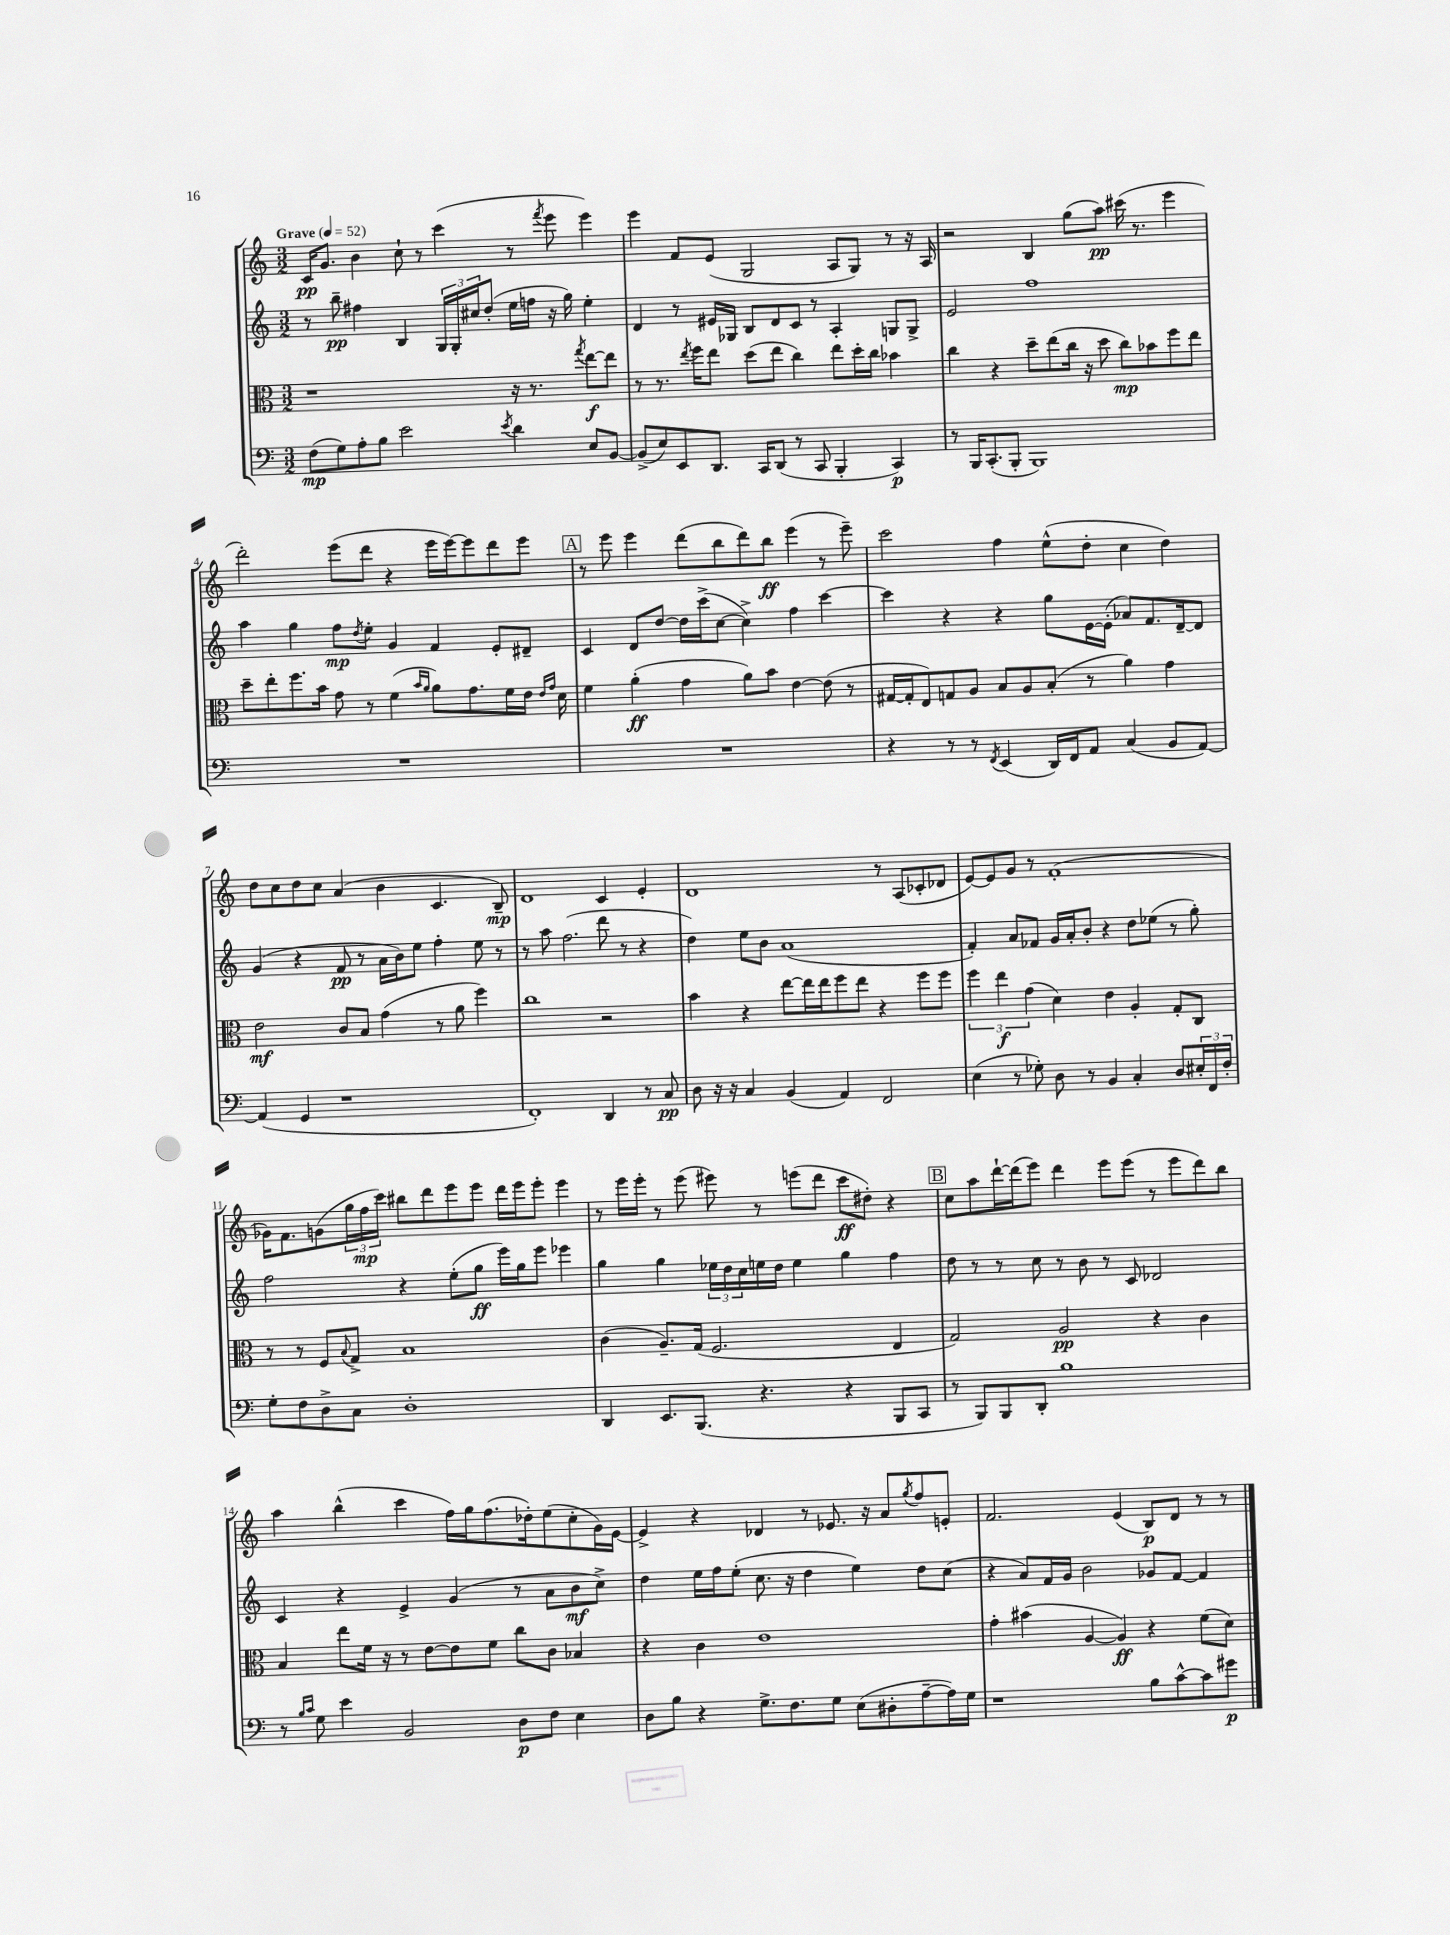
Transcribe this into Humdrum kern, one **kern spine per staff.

**kern	**kern	**kern	**kern
*staff4	*staff3	*staff2	*staff1
*clefF4	*clefC3	*clefG2	*clefG2
*k[]	*k[]	*k[]	*k[]
*M3/2	*M3/2	*M3/2	*M3/2
*MM52	*MM52	*MM52	*MM52
(8F\L	1r	8r	16c/LK
.	.	.	8.g/J
8G\)	.	8bb~\	.
8A'\	.	4ff#\	4b\
8B\J	.	.	.
2e\	.	4B/	8cc`\
.	.	.	8r
.	.	24G/LL	(4ccc\
.	.	24G'/	.
.	.	24cc#/J	.
.	.	(8dd'/J	.
8qe/	.	.	.
4d\	16r	16ee\LL	8r
.	8.r	16ff\JJ	.
.	.	.	8qfff/
.	.	16r	8eee\
.	.	16gg\)	.
.	8qgg/	.	.
8E/L	[8ee\L	4ee'\	4eee\)
[8BB/J	8ee\]J	.	.
=	=	=	=
(8BB^/]L	8r	4d/	4eee\
8E/)	8.r	.	.
8EE/	.	8r	8f/L
.	8qee/	.	.
.	16ff\LK	.	.
8.DD/J	8ee\J	16e#/LL	(8e/J
.	.	16G-/JJ	.
.	(8dd\L	8B/L	2G/
16CC/LK	.	.	.
(8DD/J	8ee\J	8d/	.
8r	4cc\)	8c/J	.
8CC/	.	8r	.
4BBB'/	8ee\L	4A'/	8A/L
.	16dd'\L	.	8G/J)
.	16cc\JJ	.	.
4CC/)	4b-\	8G/L	8r
.	.	8G^/J	16r
.	.	.	16A/
=	=	=	=
8r	4cc\	2e/	2r
16BBB/LK	.	.	.
(8.CC'/	.	.	.
.	4r	.	.
8BBB'/J	.	.	.
1BBB)	8dd~\L	1ff	4B/
.	(8ee\	.	.
.	16cc\Jk	.	(8gg\L
.	16r	.	.
.	8dd\	.	8aa\J)
.	8cc\L)	.	(16ccc#\
.	.	.	8.r
.	8b-\	.	.
.	8ff\	.	4eee\
.	8ee\J	.	.
=	=	=	=
1.r	8dd~\L	4aa\	2ddd'\)
.	8ee'\	.	.
.	8.ff\	4gg\	.
.	16b\Jk	.	.
.	8g\	8ff\L	(8eee\L
.	.	8qdd/	.
.	8r	8ee'\J	8ddd\J
.	(4f\	4g/	4r
.	16qqb/LL	.	.
.	16qqa/JJ	.	.
.	8a\L)	4f/	16eee\LL
.	.	.	[16eee\J)
.	8.g\	.	8eee\]
.	.	8e'/L	8ddd\
.	16f\L	.	.
.	16e\JJ	8d#~/J	8eee\J
.	16qqe/LL	.	.
.	16qqg/JJ	.	.
.	16d\	.	.
=	=	=	=
1.r	4f\	4c/	8r
.	.	.	8eee\
.	(4a'\	8d/L	4eee\
.	.	[8dd/J	.
.	4g\	16dd\]LL	(8ddd\L
.	.	(16ccc^\J	.
.	.	[8cc\J	8bb\
.	8a\L)	4cc^\])	8ddd\)
.	8b\J	.	8bb\J
.	[4e\	4ff\	(4eee\
.	(8e\]	[4ccc\	8r
.	8r	.	8eee~\)
=	=	=	=
4r	[16G#/LL	4ccc\]	2ccc\
.	16G#'/]J	.	.
.	8E/)	.	.
8r	8G/	4r	.
8r	8A/J	.	.
8qFF/	.	.	.
(4EE/	8B/L	4r	4ff\
.	8A/	.	.
16DD/LL)	(8B'/J	8gg\L	(8ee^^\L
16FF/J	.	.	.
8AA/J	8r	[16e\L	8dd'\J
.	.	(16e'\]JJ	.
(4C/	4a\)	8a-/L)	4cc\
.	.	8.f/	.
8BB/L	4g\	.	4dd\)
.	.	[16d~/k	.
[8AA/J)	.	8d/]J	.
=	=	=	=
(4AA/]	2e\	(4g/	8dd\L
.	.	.	8cc\
4GG/	.	4r	8dd\
.	.	.	8cc\J
1r	8c/L	8f/	(4a/
.	8B/J	8r	.
.	(4g\	16a\LL	4b\
.	.	16b\J)	.
.	.	8ee\J	.
.	8r	4ff'\	4.c/
.	8a\	.	.
.	4ff\)	8ee\	.
.	.	8r	8B~/)
=	=	=	=
1FF')	1cc	8r	1d
.	.	8aa\	.
.	.	(2.ff\	.
4DD/	2r	8ddd\	4c/
.	.	8r	.
8r	.	4r	4e'/
8C/	.	.	.
=	=	=	=
8D\	4b\	4dd\)	1d
16r	.	.	.
16r	.	.	.
4C/	4r	8ee\L	.
.	.	8b\J	.
(4BB/	[8ee\L	(1a	.
.	16ee\]L	.	.
.	16ee\J	.	.
4AA/)	8ff\	.	.
.	8ee\J	.	.
2FF/	4r	.	8r
.	.	.	(8A/L
.	8ff\L	.	8c-'/
.	8ff\J	.	8d-/J
=	=	=	=
(4E\	6ff\	4f'/)	[8e/L)
.	.	.	8e/]
.	6ee\	.	.
8r	.	8a/L	8g/J
.	(6g\	.	.
8G-'\)	.	8f-/J	8r
8D\	4d\)	16g/LL	(1f'
.	.	16a'/J	.
8r	.	8b'/J	.
4BB/	4e\	4r	.
4C'/	4A'/	8dd\L	.
.	.	(8ee-\J	.
8D/L	8G'/L	8r	.
24E#'/L	8C/J	8gg'\)	.
24FF/	.	.	.
24F'/JJ	.	.	.
=	=	=	=
8G'\L	8r	2ff\	16g-\LK)
.	.	.	8.f\
8F\	8r	.	.
8D^\	8F/L	.	(8g\
.	8qqB/	.	.
8C\J	8G^/J	.	24gg\L
.	.	.	24ff\
.	.	.	24ccc\JJ)
1D'	1B	4r	8bb#\L
.	.	.	8ddd\
.	.	(8ee'\L	8eee\
.	.	8gg\J	8eee\J
.	.	16eee\LL)	16ddd\LL
.	.	16gg\J	16eee\J
.	.	8eee\J	8eee'\J
.	.	4eee-\	4eee\
=	=	=	=
4DD/	(4c\	4gg\	8r
.	.	.	16eee\LL
.	.	.	16eee'\JJ
8.EE/L	8.A~/L)	4gg\	8r
.	.	.	(8eee\
(8.BBB/J	(16G/Jk	.	.
.	2.F/	24ee-\LL	8eee#\)
.	.	24dd\	.
.	.	24cc\	.
4.r	.	16ee\	8r
.	.	16dd\JJ	.
.	.	4ee\	(8eee\L
.	.	.	8ddd\J
4r	.	4gg\	8ccc\L
.	.	.	8dd#'\J)
8BBB/L	4E/	4ff\	4r
8CC/J	.	.	.
=	=	=	=
8r	2G/)	8dd\	8cc\L
8BBB/L)	.	8r	8aa\
8BBB/	.	8r	[16ddd`\L
.	.	.	(16ddd\]J
8DD'/J	.	8cc\	8eee\J)
1B	2A/	8r	4ddd\
.	.	8b\	.
.	.	8r	8eee\L
.	.	8c/	(8eee\J
.	4r	2d-/	8r
.	.	.	8eee\L
.	4c\	.	8ddd\)
.	.	.	8bb\J
=	=	=	=
8r	4B/	4c/	4aa\
16qqB/LL	.	.	.
16qqc/JJ	.	.	.
8G\	.	.	.
4e\	8ee\L	4r	(4bb^^\
.	16f\Jk	.	.
.	16r	.	.
2BB/	8r	4e^/	4ccc\
.	[8e\L	.	.
.	8e\]	(4g/	16ff\LL)
.	.	.	16gg\J
.	8f\J	.	(8.ff\
8D\L	8cc\L	8r	.
.	.	.	16dd-'\k)
8F\J	8c\J	8a\L	(8ee\
4E\	4B-/	8b\	8cc'\
.	.	8cc^\J)	16g\L)
.	.	.	[16e\JJ
=	=	=	=
8D\L	4r	4dd\	4e^/]
8B\J	.	.	.
4r	4c\	16ee\LL	4r
.	.	16ff\J	.
.	.	(8ee'\J	.
8.G^\L	1e	8.cc\	4d-/
8.F\	.	16r	.
.	.	4dd\	8r
8G\J	.	.	8.e-/
(8E\L	.	4ee\)	.
.	.	.	16r
8D#'\	.	.	8a/L
.	.	.	8qgg/
[8A~\	.	8dd\L	8ff/
16A\]L)	.	(8cc\J	8e'/J
16G\JJ	.	.	.
=	=	=	=
1r	4g'\	4r	2.f/
.	(4b#\	8a/L)	.
.	.	16f/L	.
.	.	16g/JJ	.
.	[4A/	2b\	.
.	4A/])	.	(4e/
8B\L	4r	8g-/L	8B/L)
[8c^^\	.	[8f/J	8d/J
8c\]	(8f\L	4f/]	8r
8g#\J	8d\J)	.	8r
==	==	==	==
*-	*-	*-	*-
